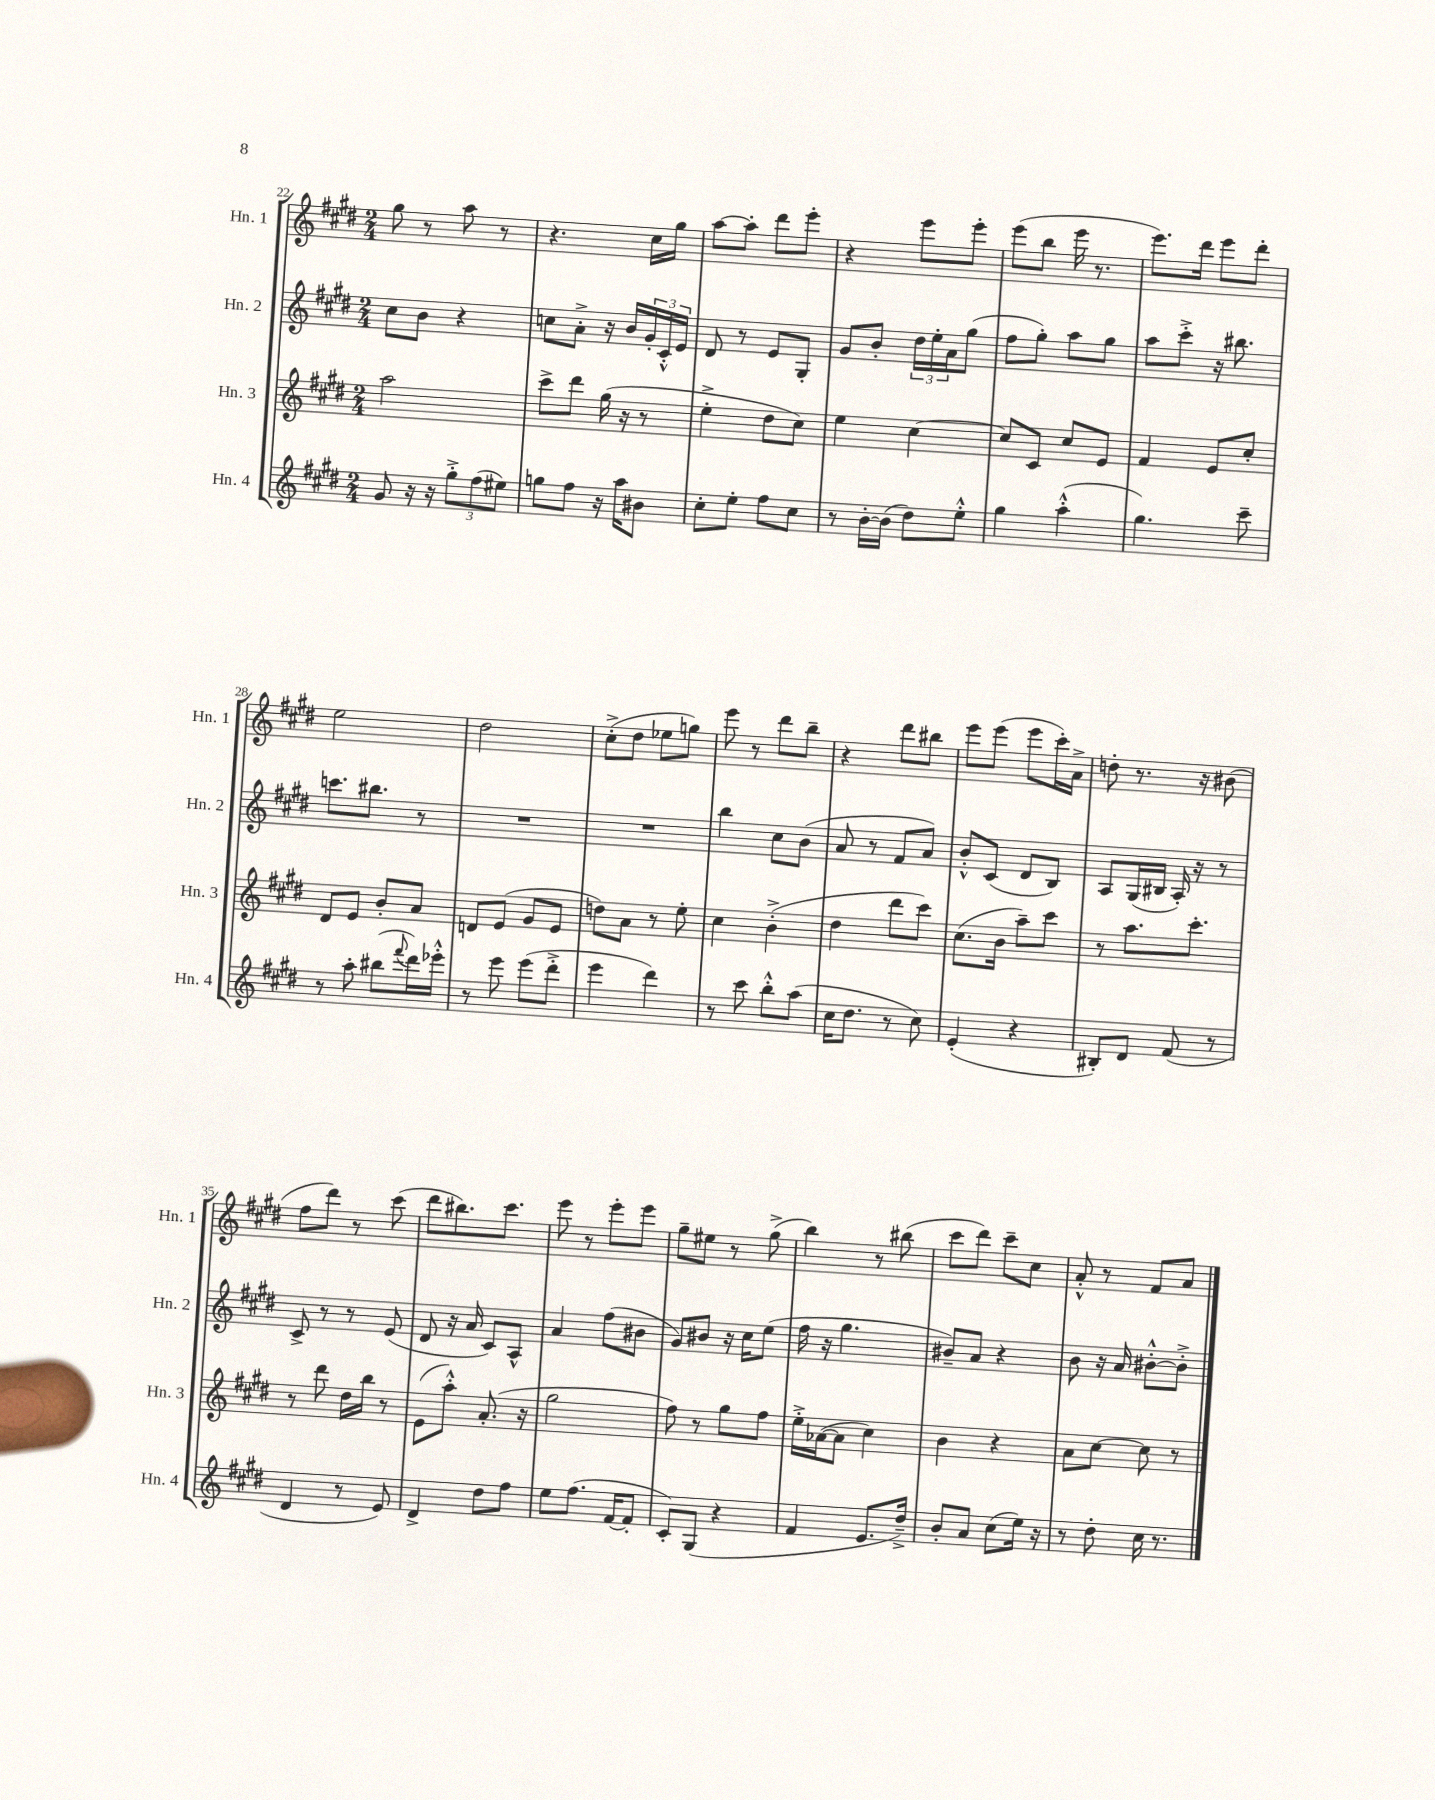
<<
\new StaffGroup <<
\new Staff = "s0" \with { instrumentName = "Hn. 1" shortInstrumentName = "Hn. 1" } {
    \clef treble \key e \major \numericTimeSignature \time 2/4
    gis''8 r8 a''8 r8 |
    r4. cis''16 gis''16 |
    a''8~ a''8-. dis'''8 e'''8-. |
    r4 e'''8 e'''8-. |
    e'''8( b''8 e'''16 r8. |
    e'''8.) dis'''16 e'''8 dis'''8-. |
    e''2 |
    dis''2 |
    cis''8-.->( dis''8 ees''8 g''8) |
    e'''8 r8 dis'''8 b''8-- |
    r4 dis'''8 bis''8 |
    e'''8 e'''8( e'''8 cis'''16-.) a'16-> |
    d''8-. r8. r16 bis'8( |
    fis''8 dis'''8) r8 cis'''8( |
    dis'''8 bis''8.) cis'''8. |
    e'''8 r8 e'''8-. e'''8 |
    gis''8-- eis''8 r8 gis''8->( |
    b''4) r8 bis''8( |
    cis'''8 dis'''8) cis'''8-- cis''8 |
    a'8-.-^ r8 fis'8 a'8 \bar "|." |
}
\new Staff = "s1" \with { instrumentName = "Hn. 2" shortInstrumentName = "Hn. 2" } {
    \clef treble \key e \major \numericTimeSignature \time 2/4
    cis''8 b'8 r4 |
    c''8 a'8-.-> r16 b'16 \tuplet 3/2 { gis'16-. cis'16-.-^ e'16 } |
    dis'8 r8 e'8 gis8-. |
    gis'8 b'8-. \tuplet 3/2 { dis''16 e''16-. a'16 } gis''8( |
    fis''8 gis''8-.) a''8 gis''8 |
    a''8 cis'''8-.-> r16 bis''8. |
    c'''8. bis''8. r8 |
    R2 |
    R2 |
    b''4 cis''8 b'8( |
    a'8 r8 fis'8 a'8) |
    b'8-.-^ cis'8( dis'8 b8) |
    a8 gis16( bis16 a16-.) r16 r8 |
    cis'8-> r8 r8 e'8( |
    dis'8 r16 a'16 cis'8) a8-^ |
    a'4 fis''8( bis'8 |
    gis'8) bis'8 r16 cis''16 e''8( |
    fis''16 r16 gis''4. |
    bis'8--) a'8 r4 |
    b'8 r16 a'16 bis'8~-.-^ bis'8-.-> \bar "|." |
}
\new Staff = "s2" \with { instrumentName = "Hn. 3" shortInstrumentName = "Hn. 3" } {
    \clef treble \key e \major \numericTimeSignature \time 2/4
    a''2 |
    cis'''8-> dis'''8 gis''16( r16 r8 |
    e''4-.-> dis''8 cis''8) |
    e''4 cis''4~ |
    cis''8 cis'8 cis''8 e'8 |
    fis'4 e'8 cis''8-. |
    dis'8 e'8 b'8-. a'8 |
    d'8 e'8( gis'8 e'8 |
    d''8) a'8 r8 e''8-. |
    cis''4 b'4-.->( |
    dis''4 dis'''8 cis'''8) |
    cis''8.( b'16 a''8--) cis'''8 |
    r8 a''8. cis'''8.-. |
    r8 dis'''8 dis''16 b''16 r8 |
    e'8( a''8-.-^) a'8.-.( r16 |
    gis''2 |
    fis''8) r8 gis''8 fis''8 |
    e''16-.-> aes'16~( aes'8 cis''4) |
    b'4 r4 |
    a'8 cis''8~ cis''8 r8 \bar "|." |
}
\new Staff = "s3" \with { instrumentName = "Hn. 4" shortInstrumentName = "Hn. 4" } {
    \clef treble \key e \major \numericTimeSignature \time 2/4
    gis'8 r16 r16 \tuplet 3/2 { gis''8-.-> fis''8( eis''8) } |
    g''8 fis''8 r16 a''16 bis'8 |
    cis''8-. e''8-. fis''8 cis''8 |
    r8 b'16~-. b'16( dis''8) e''8-.-^ |
    gis''4 a''4-.-^( |
    gis''4.) cis'''8-- |
    r8 a''8-. bis''8( \appoggiatura { fis'''8 } dis'''16) ees'''16-.-^ |
    r8 e'''8 e'''8( dis'''8-.-> |
    e'''4 dis'''4) |
    r8 cis'''8 b''8-.-^ a''8( |
    cis''16 dis''8. r8 cis''8) |
    e'4-.( r4 |
    bis8-.) dis'8 fis'8( r8 |
    dis'4 r8 e'8) |
    dis'4-> dis''8 fis''8 |
    e''8 fis''8.( fis'16~ fis'8-. |
    cis'8-.) gis8( r4 |
    fis'4 e'8. dis''16--->) |
    b'8-. a'8 cis''8( e''16) r16 |
    r8 dis''8-. cis''16 r8. \bar "|." |
}
>>
>>
\layout { \context { \Score currentBarNumber = #22 } }
